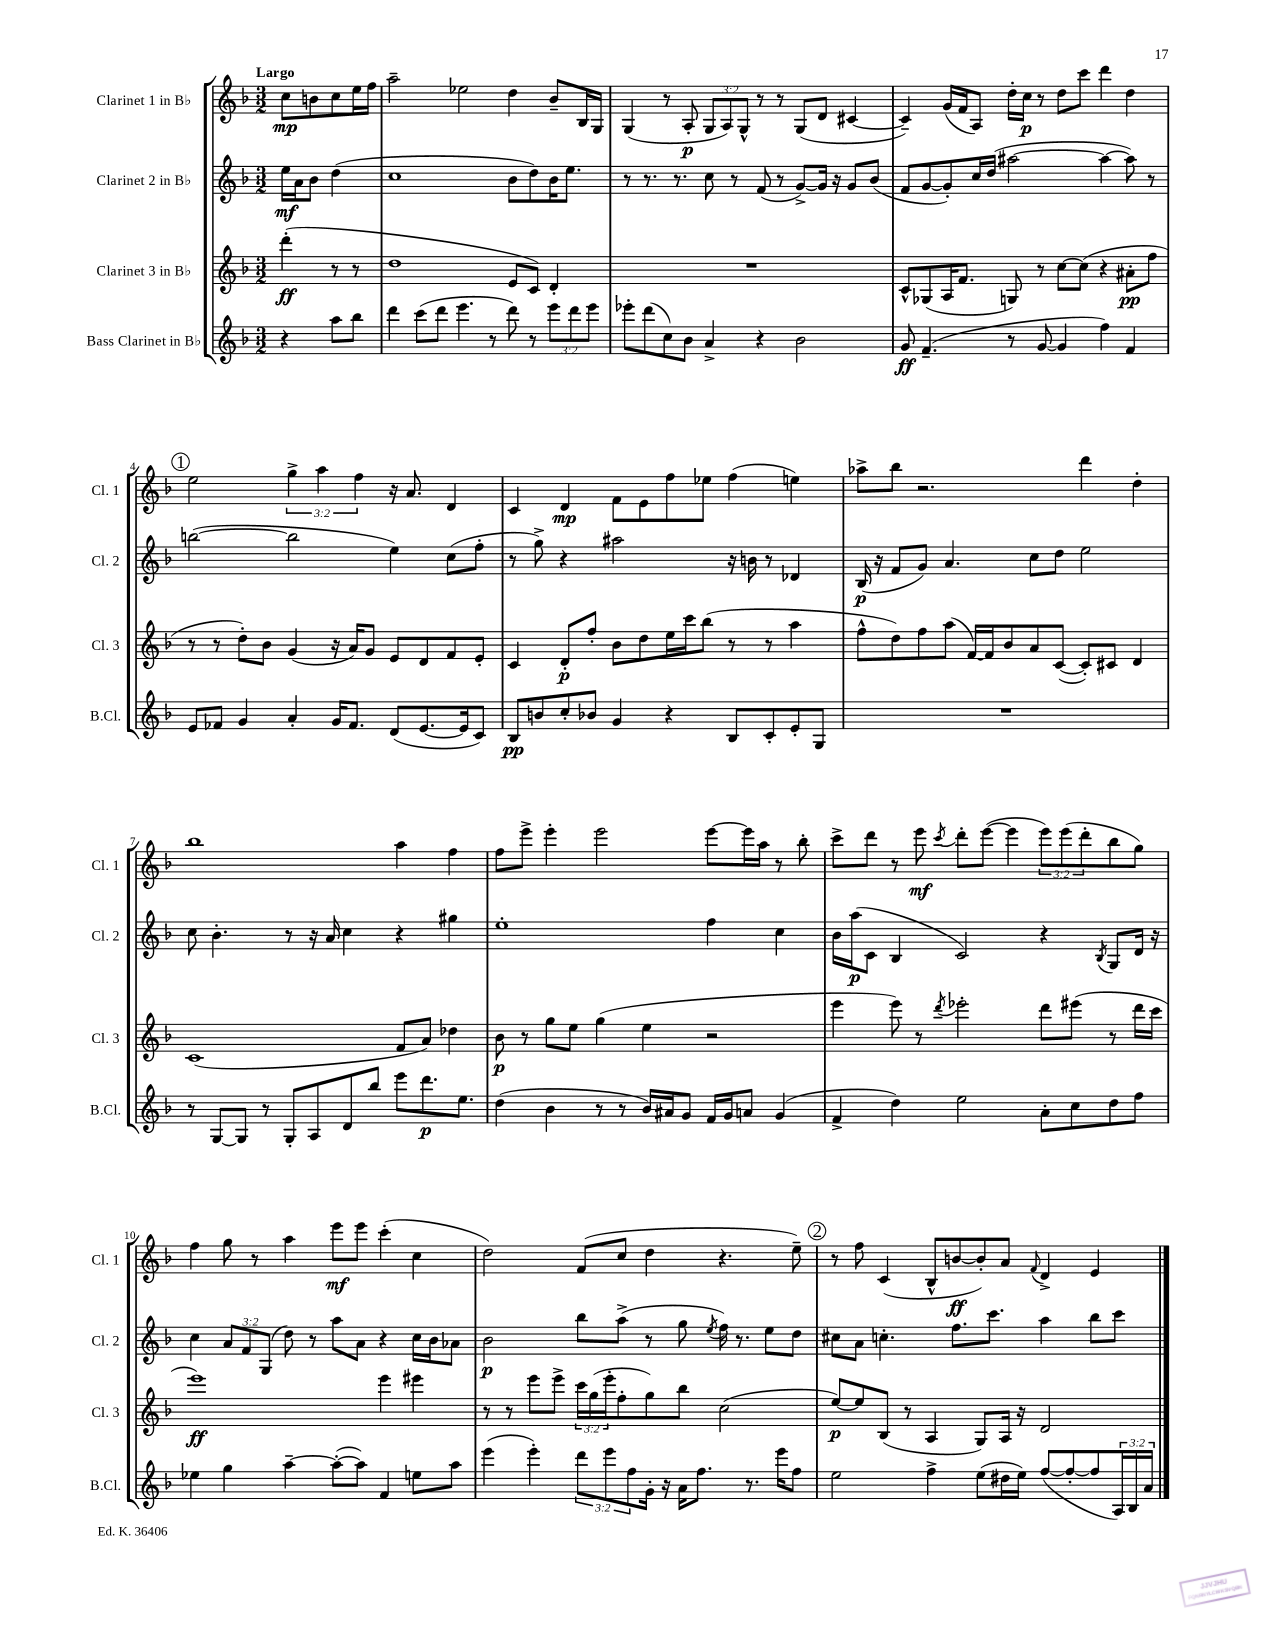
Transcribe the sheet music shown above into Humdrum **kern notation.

**kern	**dynam	**kern	**dynam	**kern	**dynam	**kern	**dynam
*part4	*part4	*part3	*part3	*part2	*part2	*part1	*part1
*staff4	*staff4	*staff3	*staff3	*staff2	*staff2	*staff1	*staff1
*I"Bass Clarinet in B♭	*	*I"Clarinet 3 in B♭	*	*I"Clarinet 2 in B♭	*	*I"Clarinet 1 in B♭	*
*I'B.Cl.	*	*I'Cl. 3	*	*I'Cl. 2	*	*I'Cl. 1	*
*clefG2	*	*clefG2	*	*clefG2	*	*clefG2	*
*k[b-]	*	*k[b-]	*	*k[b-]	*	*k[b-]	*
*M3/2	*	*M3/2	*	*M3/2	*	*M3/2	*
=	=	=	=	=	=	=	=
!	!	!	!	!	!	!LO:TX:a:B:t=Largo	!
4r	.	(4ddd'\	ff	16ee\LL	mf	8cc\L	mp
.	.	.	.	16a\J	.	.	.
.	.	.	.	8b-\J	.	8bn\	.
8aa\L	.	8r	.	(4dd\	.	8cc\	.
8bb-\J	.	8r	.	.	.	16ee\L	.
.	.	.	.	.	.	16ff\JJ	.
=1	=1	=1	=1	=1	=1	=1	=1
4ddd\	.	1dd	.	1cc	.	2aa~\	.
(8ccc\L	.	.	.	.	.	.	.
8ddd\J	.	.	.	.	.	.	.
4.eee\	.	.	.	.	.	2ee-X\	.
8r	.	.	.	.	.	.	.
8ddd\)	.	8e/L	.	8b-\L	.	4dd\	.
8r	.	8c/J)	.	8dd\)	.	.	.
12eee\L	.	4d'/	.	16b-\K	.	8b-~/L	.
.	.	.	.	8.ee\J	.	.	.
12ddd\	.	.	.	.	.	.	.
.	.	.	.	.	.	16B-/L	.
12eee\J	.	.	.	.	.	.	.
.	.	.	.	.	.	16G/JJ	.
=2	=2	=2	=2	=2	=2	=2	=2
8eee-X'\L	.	1.r	.	8r	.	(4G/	.
(8ddd\	.	.	.	8.r	.	.	.
8cc\)	.	.	.	.	.	8r	.
.	.	.	.	8.r	.	.	.
8b-\J	.	.	.	.	.	8A'/	p
4a^/	.	.	.	8cc\	.	12G/L	.
.	.	.	.	.	.	12A/)	.
.	.	.	.	8r	.	.	.
.	.	.	.	.	.	12G^^/J	.
4r	.	.	.	(8f/	.	8r	.
.	.	.	.	8r	.	8r	.
2b-\	.	.	.	[8g^/L)	.	(8G/L	.
.	.	.	.	16g/Jk]	.	8d/J	.
.	.	.	.	16r	.	.	.
.	.	.	.	8g/L	.	[4c#X/	.
.	.	.	.	(8b-/J	.	.	.
=3	=3	=3	=3	=3	=3	=3	=3
8g/	ff	8c^^/L	.	8f/L	.	4c#~/])	.
(4.f~/	.	(8G-X/	.	[8g/	.	.	.
.	.	16A/K	.	8g'/])	.	(16g/LL	.
.	.	8.f/J	.	.	.	16f/J	.
.	.	.	.	16cc/L	.	8A/J)	.
.	.	.	.	(16dd/JJ	.	.	.
8r	.	8Gn/)	.	[2aa#X\	.	16dd'\LL	.
.	.	.	.	.	.	16cc\JJ	p
[8g/	.	8r	.	.	.	8r	.
4g/]	.	[8cc\L	.	.	.	8dd\L	.
.	.	(8cc\J]	.	.	.	8ccc\J	.
4ff\)	.	4r	.	4aa#\_	.	4ddd\	.
4f/	.	8a#X'\L	pp	8aa#\])	.	4dd\	.
.	.	8ff\J	.	8r	.	.	.
!!LO:LB:g=z
!!LO:REH:place=s1:t=1
=4	=4	=4	=4	=4	=4	=4	=4
8e/L	.	8r	.	([2bbn\	.	2ee\	.
8f-X/J	.	8r	.	.	.	.	.
4g/	.	8dd'\L)	.	.	.	.	.
.	.	8b-\J	.	.	.	.	.
4a'/	.	(4g/	.	2bb\]	.	6gg^\	.
.	.	.	.	.	.	6aa\	.
16g/KL	.	16r	.	.	.	.	.
8.f-/J	.	16a/KL)	.	.	.	.	.
.	.	.	.	.	.	6ff\	.
.	.	8g/J	.	.	.	.	.
(8d/L	.	8e/L	.	4ee\)	.	16r	.
.	.	.	.	.	.	8.a/	.
[8.e/	.	8d/	.	.	.	.	.
.	.	8f/	.	(8cc\L	.	4d/	.
16e/k]	.	.	.	.	.	.	.
8c/J)	.	8e'/J	.	8ff'\J	.	.	.
=5	=5	=5	=5	=5	=5	=5	=5
8B-/L	pp	4c/	.	8r	.	4c/	.
8bn/	.	.	.	8gg^\)	.	.	.
8cc'/	.	8d'/L	p	4r	.	4d/	mp
8b-X/J	.	8ff'/J	.	.	.	.	.
4g/	.	8b-\L	.	2aa#X\	.	8f\L	.
.	.	8dd\	.	.	.	8e\	.
4r	.	16ee\L	.	.	.	8ff\	.
.	.	16ccc\J	.	.	.	.	.
.	.	(8bb-\J	.	.	.	8ee-X\J	.
8B-/L	.	8r	.	16r	.	(4ff\	.
.	.	.	.	16bn\	.	.	.
8c'/	.	8r	.	8r	.	.	.
8e'/	.	4aa\	.	4d-X/	.	4een\)	.
8G/J	.	.	.	.	.	.	.
=6	=6	=6	=6	=6	=6	=6	=6
1.r	.	8ff^^\L	.	(16B-/	p	8aa-X^\L	.
.	.	.	.	16r	.	.	.
.	.	8dd\)	.	8f/L	.	8bb-\J	.
.	.	8ff\	.	8g/J)	.	2.r	.
.	.	(8aa\J	.	4.a/	.	.	.
.	.	[16f/LL)	.	.	.	.	.
.	.	16f/J]	.	.	.	.	.
.	.	8b-/	.	.	.	.	.
.	.	8a/	.	8cc\L	.	.	.
.	.	([8c/J	.	8dd\J	.	.	.
.	.	8c'/L])	.	2ee\	.	4ddd\	.
.	.	8c#X/J	.	.	.	.	.
.	.	4d/	.	.	.	4dd'\	.
!!LO:LB:g=z
=7	=7	=7	=7	=7	=7	=7	=7
8r	.	(1c	.	8cc\	.	1bb-	.
[8G/L	.	.	.	4.b-'\	.	.	.
8G/J]	.	.	.	.	.	.	.
8r	.	.	.	.	.	.	.
8G'/L	.	.	.	8r	.	.	.
8A/	.	.	.	16r	.	.	.
.	.	.	.	16a/	.	.	.
8d/	.	.	.	4cc\	.	.	.
8bb-/J	.	.	.	.	.	.	.
8eee\L	.	8f/L	.	4r	.	4aa\	.
8.ddd\	p	8a/J)	.	.	.	.	.
.	.	4dd-X\	.	4gg#X\	.	4ff\	.
8.ee\J	.	.	.	.	.	.	.
=8	=8	=8	=8	=8	=8	=8	=8
(4dd\	.	8b-\	p	1ee'	.	8ff\L	.
.	.	8r	.	.	.	8eee^\J	.
4b-\	.	8gg\L	.	.	.	4eee'\	.
.	.	8ee\J	.	.	.	.	.
8r	.	(4gg\	.	.	.	2eee\	.
8r	.	.	.	.	.	.	.
16b-/LL)	.	4ee\	.	.	.	.	.
16a#X/J	.	.	.	.	.	.	.
8g/J	.	.	.	.	.	.	.
16f/LL	.	2r	.	4ff\	.	[8eee\L	.
16g/J	.	.	.	.	.	.	.
8an/J	.	.	.	.	.	16eee\L]	.
.	.	.	.	.	.	16aa\JJ	.
(4g/	.	.	.	4cc\	.	8r	.
.	.	.	.	.	.	8bb-'\	.
=9	=9	=9	=9	=9	=9	=9	=9
4f^/	.	4eee\	.	16b-\LL	.	8ccc^\L	.
.	.	.	.	(16aa\J	p	.	.
.	.	.	.	8c\J	.	8ddd\J	.
4dd\)	.	8eee\)	.	4B-/	.	8r	.
.	.	8r	.	.	.	8eee\	mf
.	.	8qddd/	.	.	.	8qccc/	.
2ee\	.	2eee-X'\	.	2c/)	.	8ddd'\L	.
.	.	.	.	.	.	([8eee\J	.
.	.	.	.	.	.	4eee\]	.
8a'\L	.	8ddd\L	.	4r	.	12eee\L)	.
.	.	.	.	.	.	(12eee\	.
8cc\	.	(8eee#X\J	.	.	.	.	.
.	.	.	.	.	.	12ddd'\	.
.	.	.	.	8qB-/	.	.	.
8dd\	.	8r	.	8G/L	.	8bb-\	.
8ff\J	.	16ddd\LL	.	16d/Jk	.	8gg\J)	.
.	.	16ccc\JJ	.	16r	.	.	.
!!LO:LB:g=z
=10	=10	=10	=10	=10	=10	=10	=10
4ee-X\	.	1eee)	ff	4cc\	.	4ff\	.
4gg\	.	.	.	12a/L	.	8gg\	.
.	.	.	.	12f/	.	.	.
.	.	.	.	.	.	8r	.
.	.	.	.	(12G/J	.	.	.
[4aa~\	.	.	.	8dd\)	.	4aa\	.
.	.	.	.	8r	.	.	.
(8aa'\L_	.	.	.	8aa\L	.	8eee\L	mf
8aa\J])	.	.	.	8a\J	.	8eee\J	.
4f/	.	4eee\	.	4r	.	(4ccc'\	.
8een\L	.	4eee#X\	.	16cc\LL	.	4cc\	.
.	.	.	.	16b-\J	.	.	.
8aa\J	.	.	.	8a-X\J	.	.	.
=11	=11	=11	=11	=11	=11	=11	=11
(4eee\	.	8r	.	2b-\	p	2dd\)	.
.	.	8r	.	.	.	.	.
4eee'\)	.	8eee\L	.	.	.	.	.
.	.	8eee^\J	.	.	.	.	.
12ddd\L	.	24ccc\LL	.	8bb-\L	.	(8f/L	.
.	.	(24gg\	.	.	.	.	.
12eee\	.	24eee'\J	.	.	.	.	.
.	.	8ff'\	.	(8aa^\J	.	8cc/J	.
12ff\	.	.	.	.	.	.	.
16g'\Jk	.	8gg\)	.	8r	.	4dd\	.
16r	.	.	.	.	.	.	.
16a\KL	.	8bb-\J	.	8gg\	.	.	.
8.ff\J	.	.	.	.	.	.	.
.	.	.	.	8qee/	.	.	.
.	.	(2cc\	.	16ff\)	.	4.r	.
.	.	.	.	8.r	.	.	.
8.r	.	.	.	.	.	.	.
.	.	.	.	8ee\L	.	.	.
16eee\KL	.	.	.	.	.	.	.
8ff\J	.	.	.	8dd\J	.	8ee~\)	.
!!LO:REH:place=s1:t=2
=12	=12	=12	=12	=12	=12	=12	=12
2ee\	.	[8ee/L)	p	8cc#X\L	.	8r	.
.	.	8ee/]	.	8a\J	.	8ff\	.
.	.	(8B-/J	.	4.ccn'\	.	(4c/	.
.	.	8r	.	.	.	.	.
4ff^\	.	4A/	.	.	.	8B-^^/L	.
.	.	.	.	8.ff\L	.	[8bn/	ff
(8ee\L	.	8G/L)	.	.	.	8b'/])	.
.	.	.	.	8.ccc\J	.	.	.
16dd#X\L	.	16A/Jk	.	.	.	8a/J	.
16ee\JJ)	.	16r	.	.	.	.	.
.	.	.	.	.	.	8qqf/	.
([8ff/L	.	2d/	.	4aa\	.	4d^/	.
8ff'/_	.	.	.	.	.	.	.
8ff/]	.	.	.	8bb-\L	.	4e/	.
24A/L)	.	.	.	8ccc\J	.	.	.
24B-/	.	.	.	.	.	.	.
24a/JJ	.	.	.	.	.	.	.
==	==	==	==	==	==	==	==
*-	*-	*-	*-	*-	*-	*-	*-
